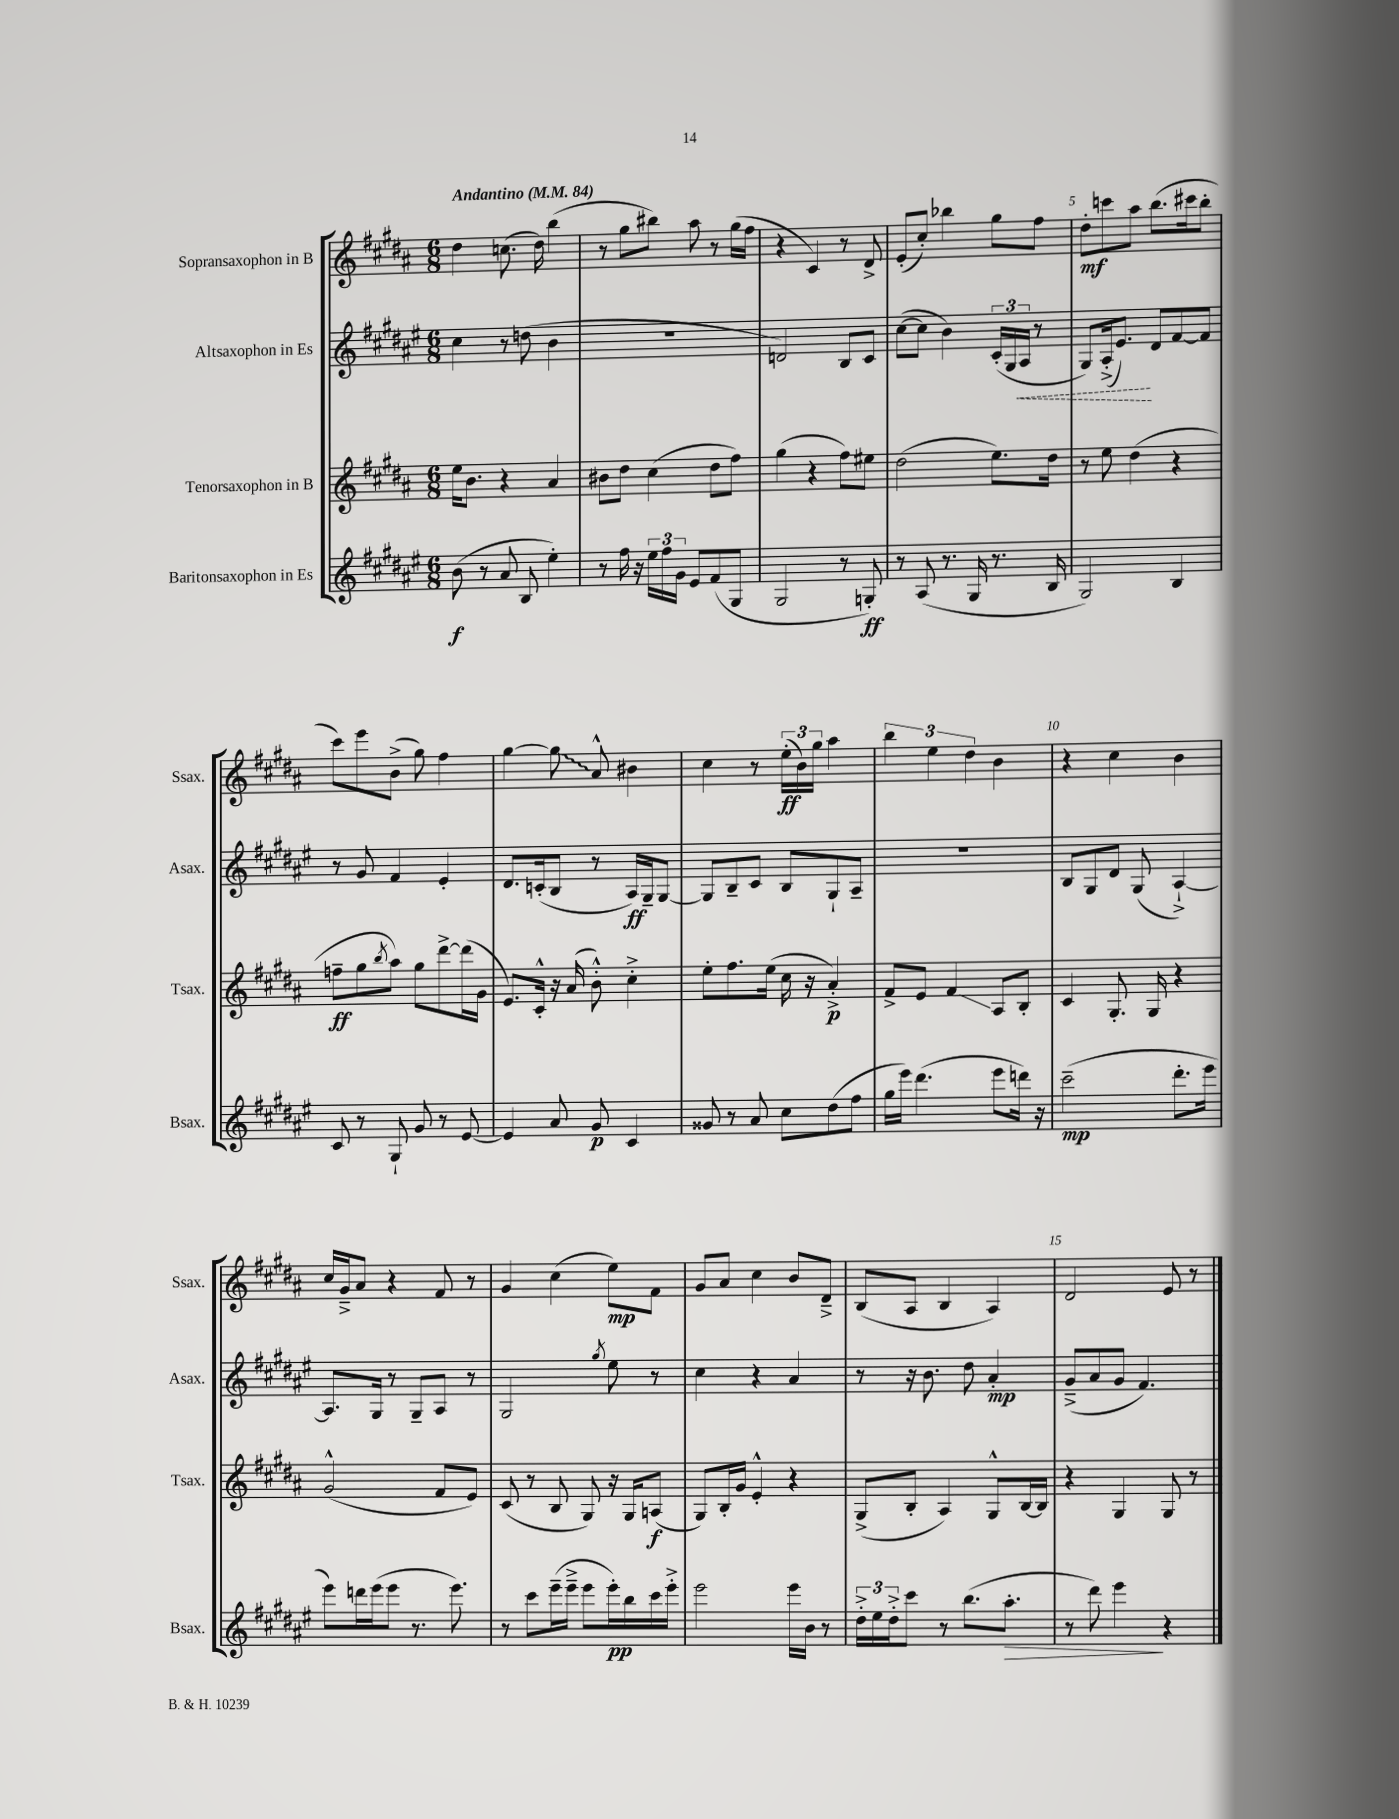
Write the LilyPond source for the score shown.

<<
\new StaffGroup <<
\new Staff = "s0" \with { instrumentName = "Sopransaxophon in B" shortInstrumentName = "Ssax." } {
    \clef treble \key b \major \numericTimeSignature \time 6/8 \tempo "Andantino" 4 = 84
    dis''4 c''8.( dis''16) b''4( |
    r8 gis''8 bis''8) ais''8 r8 gis''16( fis''16 |
    r4 cis'4) r8 dis'8-> |
    e'8-.( cis''8-.) bes''4 gis''8 fis''8 |
    dis''8-.\mf c'''8 ais''8 b''8.( cis'''16 b''8-. |
    cis'''8) e'''8 b'8->( gis''8) fis''4 |
    gis''4~ \once \override Glissando.style = #'zigzag gis''8\glissando ais'8-^ bis'4 |
    cis''4 r8 \tuplet 3/2 { e''16-.\ff( b'16) gis''16 } ais''4 |
    \tuplet 3/2 { b''4 e''4 dis''4 } b'4 |
    r4 cis''4 b'4 |
    cis''16 gis'16---> ais'8 r4 fis'8 r8 |
    gis'4 cis''4( e''8\mp) fis'8 |
    gis'8 ais'8 cis''4 b'8 dis'8---> |
    b8( ais8 b4 ais4) |
    dis'2 e'8 r8 \bar "|." |
}
\new Staff = "s1" \with { instrumentName = "Altsaxophon in Es" shortInstrumentName = "Asax." } {
    \clef treble \key fis \major \numericTimeSignature \time 6/8
    cis''4 r8 d''8( b'4 |
    R2. |
    d'2) b8 cis'8 |
    cis''8~( cis''8 b'4) \tuplet 3/2 { cis'16-.( gis16 \once \override Hairpin.style = #'dashed-line ais16\< } r8 |
    gis8) ais16-.->( eis'8.\!) dis'8 fis'8~ fis'8 |
    r8 gis'8 fis'4 eis'4-. |
    dis'8. c'16-.( b8 r8 ais16\ff) gis16-- gis8~ |
    gis8 b8-- cis'8 b8 gis8-! ais8-- |
    R2. |
    b8 gis8 dis'8 gis8( ais4~-!->) |
    ais8. gis16 r8 gis8-- ais8 r8 |
    gis2 \acciaccatura { gis''8 } eis''8 r8 |
    cis''4 r4 ais'4 |
    r8 r16 b'8. dis''8 ais'4-.\mp |
    gis'8--->( ais'8 gis'8 fis'4.) \bar "|." |
}
\new Staff = "s2" \with { instrumentName = "Tenorsaxophon in B" shortInstrumentName = "Tsax." } {
    \clef treble \key b \major \numericTimeSignature \time 6/8
    e''16 b'8. r4 ais'4 |
    bis'8 dis''8 cis''4( dis''8 fis''8) |
    gis''4( r4 fis''8) eis''8 |
    dis''2( e''8.) dis''16 |
    r8 e''8 dis''4( r4 |
    f''8--\ff gis''8 \acciaccatura { b''8 } ais''8) gis''8 dis'''8~-> dis'''16( gis'16 |
    e'8.) cis'16-.-^ r16 ais'16( b'8-.-^) cis''4-.-> |
    e''8-. fis''8. e''16( cis''16 r16 ais'4-.->\p) |
    fis'8-> e'8 fis'4\glissando ais8 b8-. |
    cis'4 gis8.-. gis16 r4 |
    gis'2-^( fis'8 e'8) |
    cis'8( r8 b8 gis8) r16 gis16 a8\f( |
    gis8) b16-. gis'16 e'4-.-^ r4 |
    gis8->( b8-. ais4) gis8-^ b16~ b16 |
    r4 gis4 gis8 r8 \bar "|." |
}
\new Staff = "s3" \with { instrumentName = "Baritonsaxophon in Es" shortInstrumentName = "Bsax." } {
    \clef treble \key fis \major \numericTimeSignature \time 6/8
    b'8\f( r8 ais'8 b8 eis''4-.) |
    r8 fis''16 r16 \tuplet 3/2 { eis''16 fis''16 gis'16 } eis'8 fis'8( gis8 |
    gis2 r8 g8-.\ff) |
    r8 ais8( r8. gis16 r8. b16 |
    gis2) b4 |
    cis'8 r8 gis8-! gis'8 r8 eis'8~ |
    eis'4 ais'8 gis'8\p cis'4 |
    gisis'8 r8 ais'8 cis''8 dis''8( fis''8 |
    gis''16 eis'''16) dis'''4.( eis'''8 d'''16) r16 |
    cis'''2--\mp( dis'''8.-. eis'''16 |
    eis'''8) d'''16 eis'''16( eis'''8 r8. eis'''8.) |
    r8 cis'''8 eis'''16--( eis'''16---> eis'''8 eis'''16-.\pp) b''16 cis'''16 eis'''16-.-> |
    eis'''2 eis'''16 b'16 r8 |
    \tuplet 3/2 { dis''16-.-> eis''16 dis''16-.-> } cis'''8 r8 b''8.( ais''8.-.\> |
    r8 dis'''8) eis'''4\! r4 \bar "|." |
}
>>
>>
\layout { \context { \Score \override BarNumber.break-visibility = ##(#f #t #t) barNumberVisibility = #(every-nth-bar-number-visible 5) } }
